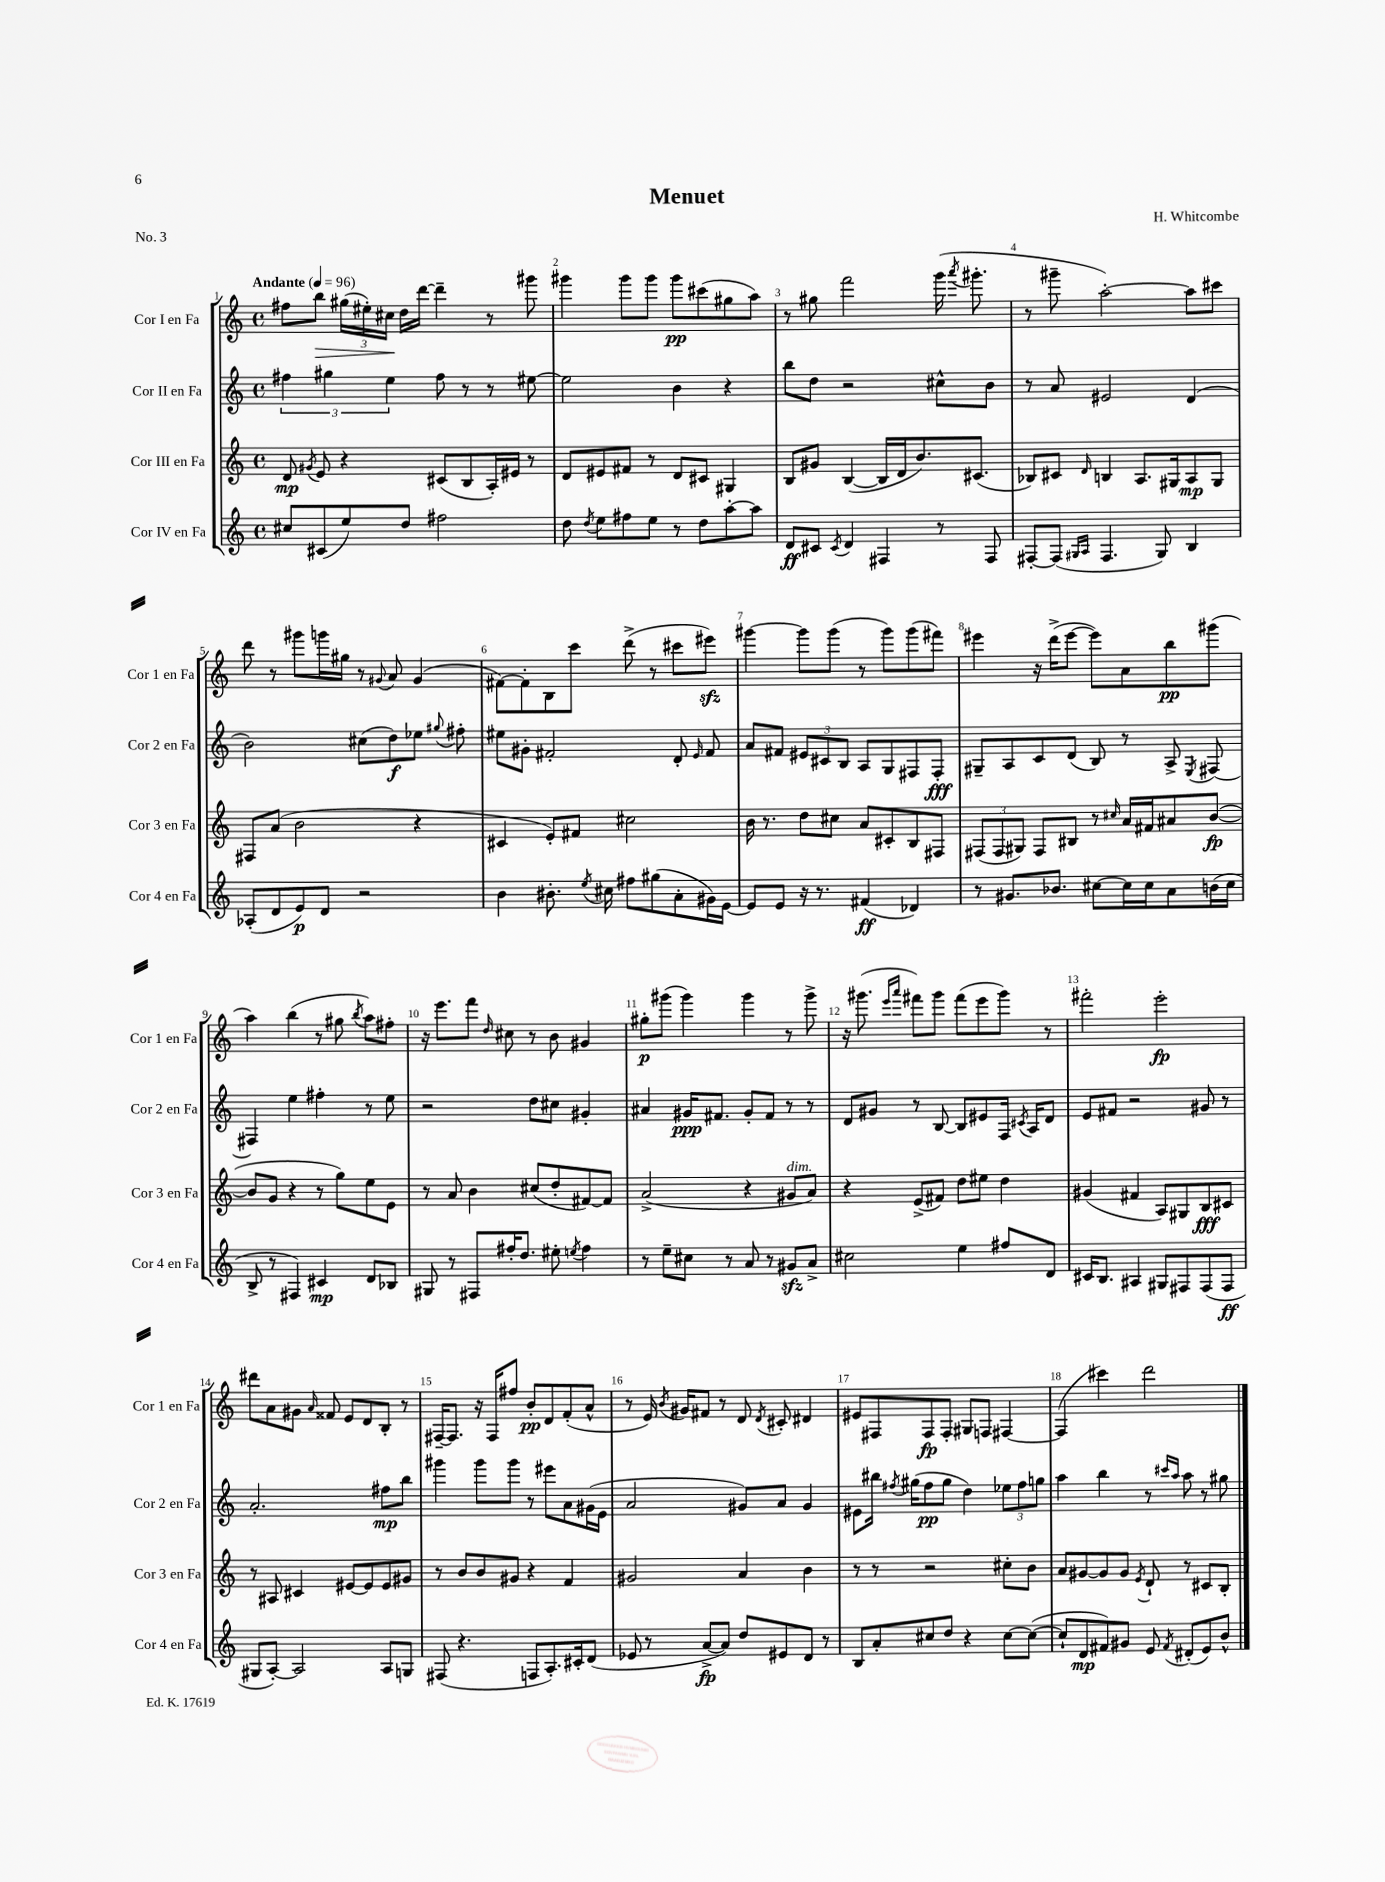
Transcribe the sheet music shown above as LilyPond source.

\header { title = "Menuet" composer = "H. Whitcombe" piece = "No. 3" }
<<
\new StaffGroup <<
\new Staff = "s0" \with { instrumentName = "Cor I en Fa" shortInstrumentName = "Cor 1 en Fa" } {
    \clef treble \key c \major \defaultTimeSignature \time 4/4 \tempo "Andante" 4 = 96
    \autoBeamOff fis''8[ b''8]\> \tuplet 3/2 { gis''16[( eis''16-.) cis''16]\! } d''16[ d'''16]~ d'''4-- r8 gis'''8 |
    gis'''4 gis'''8[ gis'''8] gis'''8[\pp cis'''8( gis''8 a''8]) |
    r8 gis''8 f'''2 g'''16( \acciaccatura { a'''8 } gis'''8.-. |
    r8 gis'''8-- a''2~-.) a''8[ cis'''8] |
    d'''8 r8 gis'''8[ g'''16 gis''16] r8 \appoggiatura { gis'8 } a'8 gis'4( |
    fis'8[~) fis'8-. b8 c'''8] d'''8->( r8 cis'''8[ eis'''8]\sfz) |
    gis'''4~ gis'''8[ gis'''8]( r8 gis'''8[) gis'''8( fis'''8]) |
    eis'''4 r16 d'''16[->( eis'''8]~ eis'''8[) a'8 b''8\pp gis'''8]( |
    a''4) b''4( r8 gis''8 \acciaccatura { b''8 } a''8[) fis''8]-. |
    r16 e'''8.[ f'''8] \grace { d''16 } cis''8 r8 b'8 gis'4 |
    gis''8[-.\p gis'''8]( gis'''4) gis'''4 r8 gis'''8-> |
    r16 gis'''8.( \grace { e'''16[ a'''16] } fis'''8[) gis'''8] fis'''8[( e'''8 gis'''8]) r8 |
    fis'''2-. e'''2-.\fp |
    dis'''8[ a'8 gis'8] \grace { a'16 } fisis'8 e'8[ d'8 b8]-. r8 |
    fis16[~-- fis8.] r16 fis16[ fis''8] b'8[-.\pp d'8 f'8-.( a'8]-^ |
    r8 e'16) \acciaccatura { b'8 } gis'16[ fis'8] r8 d'8 \acciaccatura { d'8 } cis'8-. dis'4 |
    eis'8[ fis8 fis8\fp fis8]-. gis8[ f8] fis4~ |
    fis4( cis'''4) d'''2 \bar "|." |
}
\new Staff = "s1" \with { instrumentName = "Cor II en Fa" shortInstrumentName = "Cor 2 en Fa" } {
    \clef treble \key c \major \defaultTimeSignature \time 4/4
    \autoBeamOff \tuplet 3/2 { fis''4 gis''4 e''4 } fis''8 r8 r8 eis''8~ |
    eis''2 b'4 r4 |
    b''8[ d''8] r2 cis''8[-^ b'8] |
    r8 a'8 eis'2 d'4( |
    b'2) cis''8[( d''8\f) ees''8] \appoggiatura { gis''8 } fis''8-. |
    eis''8[ gis'8]-. fis'2-. d'8-. \grace { e'16 } fis'8 |
    a'8[ fis'8] \tuplet 3/2 { eis'8[ cis'8 b8] } a8[ g8 fis8 fis8]-.\fff |
    gis8[-- a8 c'8 d'8]( b8) r8 a8-> \acciaccatura { e8 } fis8~ |
    fis4 e''4 fis''4-. r8 e''8 |
    r2 d''8[ cis''8] gis'4-. |
    ais'4 gis'16[\ppp fis'8.] gis'8[-. fis'8] r8 r8 |
    d'8[ gis'8] r8 b8~ b8[ eis'8 f16] \acciaccatura { cis'8 } a16[ d'8] |
    e'8[ fis'8] r2 gis'8 r8 |
    a'2.-. fis''8[\mp b''8] |
    gis'''4 gis'''8[ gis'''8] r8 eis'''8[ a'8 gis'16( e'16] |
    a'2 gis'8[) a'8] gis'4 |
    eis'8[ bis''16] \acciaccatura { fis''8 } gis''16[( fis''8\pp gis''8] d''4) \tuplet 3/2 { ees''8[ fis''8 g''8] } |
    a''4 b''4 r8 \grace { cis'''16[ a''16] } a''8 r8 gis''8 \bar "|." |
}
\new Staff = "s2" \with { instrumentName = "Cor III en Fa" shortInstrumentName = "Cor 3 en Fa" } {
    \clef treble \key c \major \defaultTimeSignature \time 4/4
    \autoBeamOff d'8\mp \acciaccatura { gis'8 } e'8 r4 cis'8[( b8 a16-.) eis'16] r8 |
    d'8[ eis'8 fis'8] r8 d'8[ cis'8] gis4 |
    b8[ gis'8] b4~( b16[ d'16 b'8.) cis'8.]( |
    bes8[) cis'8] \grace { d'16 } b4 a8.[ gis16 a8\mp gis8] |
    fis8[ a'8]( b'2 r4 |
    cis'4 e'8[-.) fis'8] cis''2 |
    b'16 r8. d''8[ cis''8] a'8[ cis'8-. b8 fis8] |
    \tuplet 3/2 { fis8[( fis8 gis8]) } fis8[ bis8] r8 \grace { cis''16 } a'16[ fis'16 ais'8 b'8]~\fp( |
    b'8[ g'8] r4 r8 g''8[) e''8 e'8] |
    r8 a'8 b'4 cis''8[( d''8-. fis'8~) fis'8] |
    a'2->( r4 gis'8[^\markup { \italic "dim." } a'8]) |
    r4 e'8[->( fis'8]) d''8[ eis''8] d''4 |
    gis'4( fis'4 a8[) gis8 b8\fff cis'8] |
    r8 ais8 cis'4 eis'8[~ eis'8 eis'8 gis'8] |
    r8 b'8[ b'8 gis'8] r4 f'4 |
    gis'2 a'4 b'4 |
    r8 r8 r2 cis''8[-. b'8] |
    a'8[ gis'8~ gis'8 gis'8] \acciaccatura { e'8 } d'8-! r8 cis'8[ b8]-. \bar "|." |
}
\new Staff = "s3" \with { instrumentName = "Cor IV en Fa" shortInstrumentName = "Cor 4 en Fa" } {
    \clef treble \key c \major \defaultTimeSignature \time 4/4
    \autoBeamOff cis''8[ cis'8( e''8) d''8] fis''2 |
    d''8 \acciaccatura { d''8 } e''8[ fis''8 e''8] r8 d''8[ a''8~-. a''8] |
    d'8[\ff cis'8] \acciaccatura { cis'8 } d'4 fis4 r8 fis8 |
    fis8[~-. fis8]( \grace { gis16[ a16] } fis4. gis8) b4 |
    aes8[-.( d'8 e'8\p) d'8] r2 |
    b'4 bis'8.-. \acciaccatura { e''8 } cis''16 fis''8[ gis''8( a'8-. gis'16) e'16]~ |
    e'8[ e'8] r16 r8. fis'4\ff( des'4) |
    r8 gis'8.[ bes'8.] cis''8[~ cis''16 cis''16 a'8 b'16( cis''16] |
    b8-> r8 fis4) cis'4\mp d'8[ bes8] |
    gis8 r8 fis8[ fis''16-. d''8.] eis''8-. \acciaccatura { e''8 } fis''4 |
    r8 e''8[-- cis''8] r8 a'8 r8 gis'8[\sfz a'8]-> |
    cis''2 e''4 fis''8[ d'8] |
    cis'16[ b8.] ais4 gis8[ fis8 fis8( fis8]\ff |
    gis8[ a8]~-.) a2 a8[ g8] |
    fis8( r4. f8[ a8.-.) cis'16-. d'8]( |
    ees'8 r8 a'8[~->\fp a'8]) d''8[ eis'8 d'8] r8 |
    b8[ a'8-. cis''8 d''8] r4 cis''8[~ cis''8]~( |
    cis''8[-! d'8\mp fis'8) gis'8] e'8 \acciaccatura { fis'8 } dis'8[-.( e'8) b'8]-^ \bar "|." |
}
>>
>>
\layout { \context { \Score \override BarNumber.break-visibility = ##(#f #t #t) barNumberVisibility = #all-bar-numbers-visible } }
